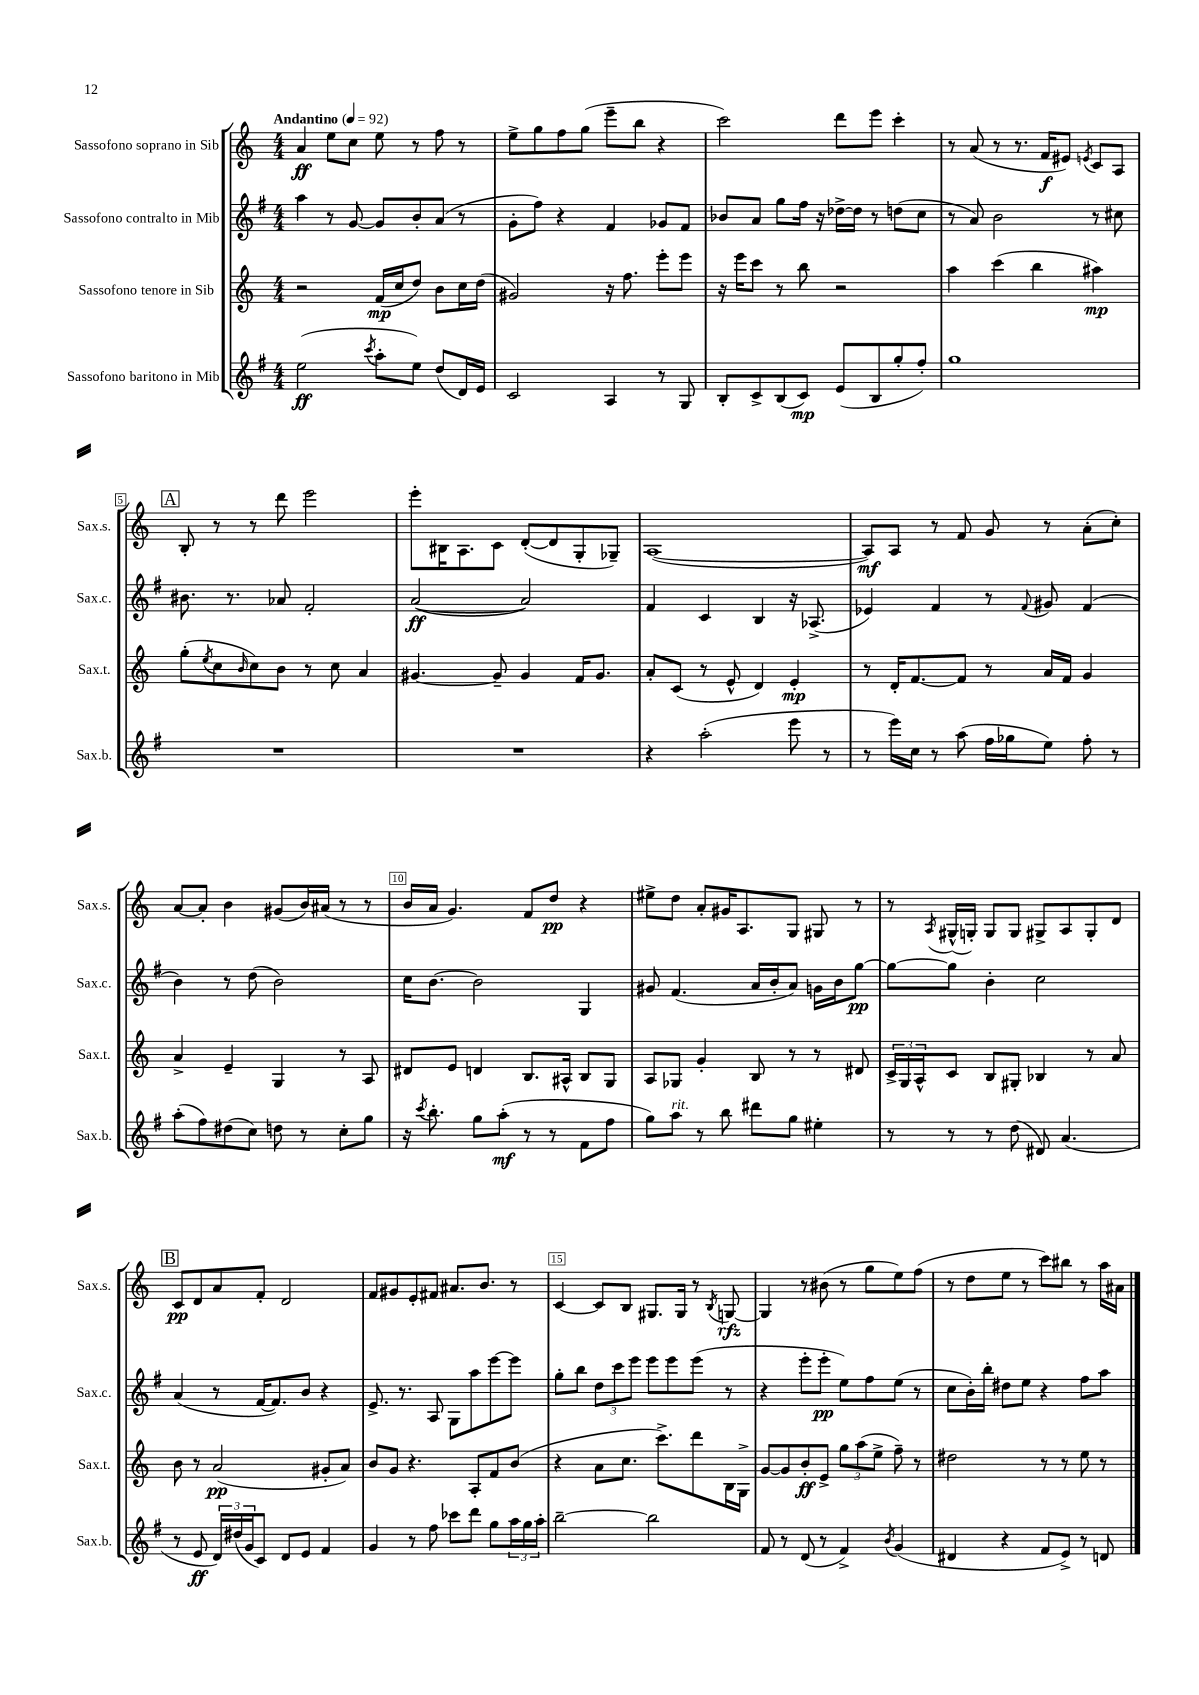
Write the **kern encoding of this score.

**kern	**dynam	**kern	**dynam	**kern	**dynam	**kern	**dynam
*part4	*part4	*part3	*part3	*part2	*part2	*part1	*part1
*staff4	*staff4	*staff3	*staff3	*staff2	*staff2	*staff1	*staff1
*I"Sassofono baritono in Mib	*	*I"Sassofono tenore in Sib	*	*I"Sassofono contralto in Mib	*	*I"Sassofono soprano in Sib	*
*I'Sax.b.	*	*I'Sax.t.	*	*I'Sax.c.	*	*I'Sax.s.	*
*clefG2	*	*clefG2	*	*clefG2	*	*clefG2	*
*k[f#]	*	*k[]	*	*k[f#]	*	*k[]	*
*M4/4	*	*M4/4	*	*M4/4	*	*M4/4	*
*MM92	*	*MM92	*	*MM92	*	*MM92	*
=1	=1	=1	=1	=1	=1	=1	=1
!	!	!	!	!	!	!LO:TX:a:B:t=Andantino	!
(2ee\	ff	2r	.	4aa\	.	4a/	ff
.	.	.	.	8r	.	8ee\L	.
.	.	.	.	[8g/	.	8cc\J	.
8qccc/	.	.	.	.	.	.	.
8aa'\L	.	(16f/LL	mp	8g/L]	.	8ee\	.
.	.	16cc/J	.	.	.	.	.
8ee\J)	.	8dd/J)	.	8b'/	.	8r	.
(8dd/L	.	8b\L	.	(8a/J	.	8ff\	.
16d/L)	.	16cc\L	.	8r	.	8r	.
16e/JJ	.	(16dd\JJ	.	.	.	.	.
=2	=2	=2	=2	=2	=2	=2	=2
2c/	.	2g#X/)	.	8g'\L	.	8ee^\L	.
.	.	.	.	8ff#\J)	.	8gg\	.
.	.	.	.	4r	.	8ff\	.
.	.	.	.	.	.	(8gg\J	.
4A/	.	16r	.	4f#/	.	8eee~\L	.
.	.	8.ff\	.	.	.	.	.
.	.	.	.	.	.	8bb\J	.
8r	.	8eee'\L	.	8g-X/L	.	4r	.
8G/	.	8eee\J	.	8f#/J	.	.	.
=3	=3	=3	=3	=3	=3	=3	=3
8B'/L	.	16r	.	8b-X/L	.	2ccc\)	.
.	.	16eee\KL	.	.	.	.	.
8c^/	.	8ccc\J	.	8a/J	.	.	.
(8B/	.	8r	.	8gg\L	.	.	.
8c/J)	mp	8bb\	.	16ff#\Jk	.	.	.
.	.	.	.	16r	.	.	.
(8e/L	.	2r	.	[16dd-X^\LL	.	8ddd\L	.
.	.	.	.	16dd-\JJ]	.	.	.
8B/	.	.	.	8r	.	8eee\J	.
8gg'/	.	.	.	(8ddn\L	.	4ccc'\	.
8ff#'/J)	.	.	.	8cc\J	.	.	.
=4	=4	=4	=4	=4	=4	=4	=4
1gg	.	4aa\	.	8r	.	8r	.
.	.	.	.	8a/)	.	(8a/	.
.	.	(4ccc\	.	2b\	.	8r	.
.	.	.	.	.	.	8.r	.
.	.	4bb\	.	.	.	.	.
.	.	.	.	.	.	16f/KL	f
.	.	.	.	.	.	8e#X/J)	.
.	.	.	.	.	.	8qen/	.
.	.	4aa#X\)	mp	8r	.	8c/L	.
.	.	.	.	8cc#X\	.	8A/J	.
!!LO:LB:g=z
!!LO:REH:place=s1:t=A
=5	=5	=5	=5	=5	=5	=5	=5
1r	.	(8gg'\L	.	8.b#X\	.	8B'/	.
.	.	8qee/	.	.	.	.	.
.	.	8cc\	.	.	.	8r	.
.	.	.	.	8.r	.	.	.
.	.	16qqb/	.	.	.	.	.
.	.	8cc\)	.	.	.	8r	.
.	.	8b\J	.	8a-X/	.	8ddd\	.
.	.	8r	.	2f#'/	.	2eee\	.
.	.	8cc\	.	.	.	.	.
.	.	4a/	.	.	.	.	.
=6	=6	=6	=6	=6	=6	=6	=6
1r	.	[4.g#X/	.	([2a/	ff	8eee'\L	.
.	.	.	.	.	.	16B#X\K	.
.	.	.	.	.	.	8.A\	.
.	.	8g#~/]	.	.	.	8c\J	.
.	.	4g#/	.	2a/])	.	([8d'/L	.
.	.	.	.	.	.	8d/]	.
.	.	16f/KL	.	.	.	8G'/	.
.	.	8.g#/J	.	.	.	.	.
.	.	.	.	.	.	8G-X~/J)	.
=7	=7	=7	=7	=7	=7	=7	=7
4r	.	8a'/L	.	4f#/	.	([1A	.
.	.	(8c/J	.	.	.	.	.
(2aa'\	.	8r	.	4c/	.	.	.
.	.	8e^^/	.	.	.	.	.
.	.	4d/)	.	4B/	.	.	.
8eee\	.	4e'/	mp	16r	.	.	.
.	.	.	.	(8.A-X^/	.	.	.
8r	.	.	.	.	.	.	.
=8	=8	=8	=8	=8	=8	=8	=8
8r	.	8r	.	4e-X/)	.	8A/L])	mf
16eee\LL)	.	16d'/KL	.	.	.	8A/J	.
16cc\JJ	.	[8.f/	.	.	.	.	.
8r	.	.	.	4f#/	.	8r	.
(8aa\	.	8f/J]	.	.	.	8f/	.
16ff#\LL	.	8r	.	8r	.	8g/	.
16gg-X\J	.	.	.	.	.	.	.
.	.	.	.	8qqf#/	.	.	.
8ee\J)	.	16a/LL	.	8g#X/	.	8r	.
.	.	16f/JJ	.	.	.	.	.
8ff#'\	.	4g/	.	(4f#/	.	(8a'\L	.
8r	.	.	.	.	.	8cc'\J)	.
!!LO:LB:g=z
=9	=9	=9	=9	=9	=9	=9	=9
(8aa'\L	.	4a^/	.	4b\)	.	[8a/L	.
8ff#\)	.	.	.	.	.	8a'/J]	.
(8dd#X\	.	4e~/	.	8r	.	4b\	.
8cc\J)	.	.	.	(8dd\	.	.	.
8ddn\	.	4G/	.	2b\)	.	(8g#X/L	.
8r	.	.	.	.	.	16b/L)	.
.	.	.	.	.	.	(16a#X/JJ	.
8cc'\L	.	8r	.	.	.	8r	.
8gg\J	.	8A/	.	.	.	8r	.
=10	=10	=10	=10	=10	=10	=10	=10
16r	.	8d#X/L	.	16cc\KL	.	16b/LL	.
8qccc/	.	.	.	.	.	.	.
8.bb'\	.	.	.	[8.b\J	.	16a/JJ	.
.	.	8e/J	.	.	.	4.g/)	.
8gg\L	.	4dn/	.	2b\]	.	.	.
(8aa'\J	mf	.	.	.	.	.	.
8r	.	8.B/L	.	.	.	8f/L	.
8r	.	.	.	.	.	8dd/J	pp
.	.	16A#X^^/Jk	.	.	.	.	.
8f#\L	.	8B/L	.	4G/	.	4r	.
8ff#\J	.	8G/J	.	.	.	.	.
=11	=11	=11	=11	=11	=11	=11	=11
8gg\L)	.	8A/L	.	8g#X/	.	8ee#X^\L	.
!LO:TX:a:i:t=rit.	!	!	!	!	!	!	!
8aa\J	.	8G-X/J	.	(4.f#/	.	8dd\J	.
8r	.	4g'/	.	.	.	8a'/L	.
8bb\	.	.	.	.	.	16g#X/K	.
.	.	.	.	.	.	8.A/	.
8ddd#X\L	.	8B/	.	16a/LL	.	.	.
.	.	.	.	16b'/J	.	.	.
8gg\J	.	8r	.	8a/J)	.	8G/J	.
4ee#X'\	.	8r	.	16gn\LL	.	8G#X/	.
.	.	.	.	16b\J	.	.	.
.	.	8d#X/	.	[8gg\J	pp	8r	.
=12	=12	=12	=12	=12	=12	=12	=12
8r	.	24c^/LL	.	8gg\L_	.	8r	.
.	.	24G/	.	.	.	.	.
.	.	24A^^/J	.	.	.	.	.
.	.	.	.	.	.	8qA/	.
8r	.	8c/J	.	8gg\J]	.	(16G#X^^/LL	.
.	.	.	.	.	.	16Gn'/JJ)	.
8r	.	8B/L	.	4b'\	.	8G/L	.
(8dd\	.	8G#X'/J	.	.	.	8G/J	.
8d#X/)	.	4B-X/	.	2cc\	.	8G#X^/L	.
(4.a/	.	.	.	.	.	8A/	.
.	.	8r	.	.	.	8G#'/	.
.	.	8a/	.	.	.	8d/J	.
!!LO:LB:g=z
!!LO:REH:place=s1:t=B
=13	=13	=13	=13	=13	=13	=13	=13
8r	.	8b\	.	(4a/	.	8c/L	pp
8e/	ff	8r	.	.	.	8d/	.
24d/LL)	.	(2a/	pp	8r	.	8a/	.
(24dd#X/	.	.	.	.	.	.	.
24g/J	.	.	.	.	.	.	.
8c/J)	.	.	.	[16f#/KL	.	8f'/J	.
.	.	.	.	8.f#/])	.	.	.
8d/L	.	.	.	.	.	2d/	.
8e/J	.	.	.	8b/J	.	.	.
4f#/	.	8g#X'/L	.	4r	.	.	.
.	.	8a/J)	.	.	.	.	.
=14	=14	=14	=14	=14	=14	=14	=14
4g/	.	8b/L	.	8.e^/	.	8f/L	.
.	.	8g/J	.	.	.	8g#X/	.
.	.	.	.	8.r	.	.	.
8r	.	4.r	.	.	.	8e'/	.
8ff#\	.	.	.	8A/	.	8f#X/J	.
8ccc-X\L	.	.	.	8G\L	.	8.a#X/L	.
8ddd\J	.	8A'/L	.	8aa\	.	.	.
.	.	.	.	.	.	8.b/J	.
8gg\L	.	8f/	.	[8eee\	.	.	.
24aa\L	.	(8b/J	.	8eee\J]	.	8r	.
24gg\	.	.	.	.	.	.	.
24aa'\JJ	.	.	.	.	.	.	.
=15	=15	=15	=15	=15	=15	=15	=15
[2bb~\	.	4r	.	8gg'\L	.	[4c/	.
.	.	.	.	8bb\J	.	.	.
.	.	8a\L	.	12dd\L	.	8c/L]	.
.	.	.	.	12ccc\	.	.	.
.	.	8.cc\J	.	.	.	8B/J	.
.	.	.	.	12eee\J	.	.	.
2bb\]	.	.	.	8eee\L	.	8.G#X/L	.
.	.	8.ccc^\L)	.	.	.	.	.
.	.	.	.	8eee\	.	.	.
.	.	.	.	.	.	16G#/Jk	.
.	.	8ddd\	.	(8eee\J	.	8r	.
.	.	.	.	.	.	8qB/	.
.	.	16B\L	.	8r	.	[8Gn/	rfz
.	.	16G^\JJ	.	.	.	.	.
=16	=16	=16	=16	=16	=16	=16	=16
8f#/	.	[8g/L	.	4r	.	4G/]	.
8r	.	8g/]	.	.	.	.	.
(8d/	.	8b'/	ff	8eee'\L	.	8r	.
8r	.	8e^/J	.	8eee'\J	pp	(8b#X\	.
4f#^/)	.	12gg\L	.	8ee\L)	.	8r	.
.	.	(12aa\	.	.	.	.	.
.	.	.	.	8ff#\	.	8gg\L	.
.	.	12ee^\J	.	.	.	.	.
8qb/	.	.	.	.	.	.	.
(4g/	.	8ff~\)	.	(8ee\J	.	8ee\)	.
.	.	8r	.	8r	.	(8ff\J	.
=17	=17	=17	=17	=17	=17	=17	=17
4d#X/	.	2dd#X\	.	8cc\L	.	8r	.
.	.	.	.	16b'\L)	.	8dd\L	.
.	.	.	.	16bb'\JJ	.	.	.
4r	.	.	.	8dd#X\L	.	8ee\J	.
.	.	.	.	8ee\J	.	8r	.
8f#/L	.	8r	.	4r	.	8ccc\L)	.
8e^/J)	.	8r	.	.	.	8bb#X\J	.
8r	.	8ee\	.	8ff#\L	.	8r	.
8dn/	.	8r	.	8aa\J	.	16aa\LL	.
.	.	.	.	.	.	16a#X\JJ	.
==	==	==	==	==	==	==	==
*-	*-	*-	*-	*-	*-	*-	*-
